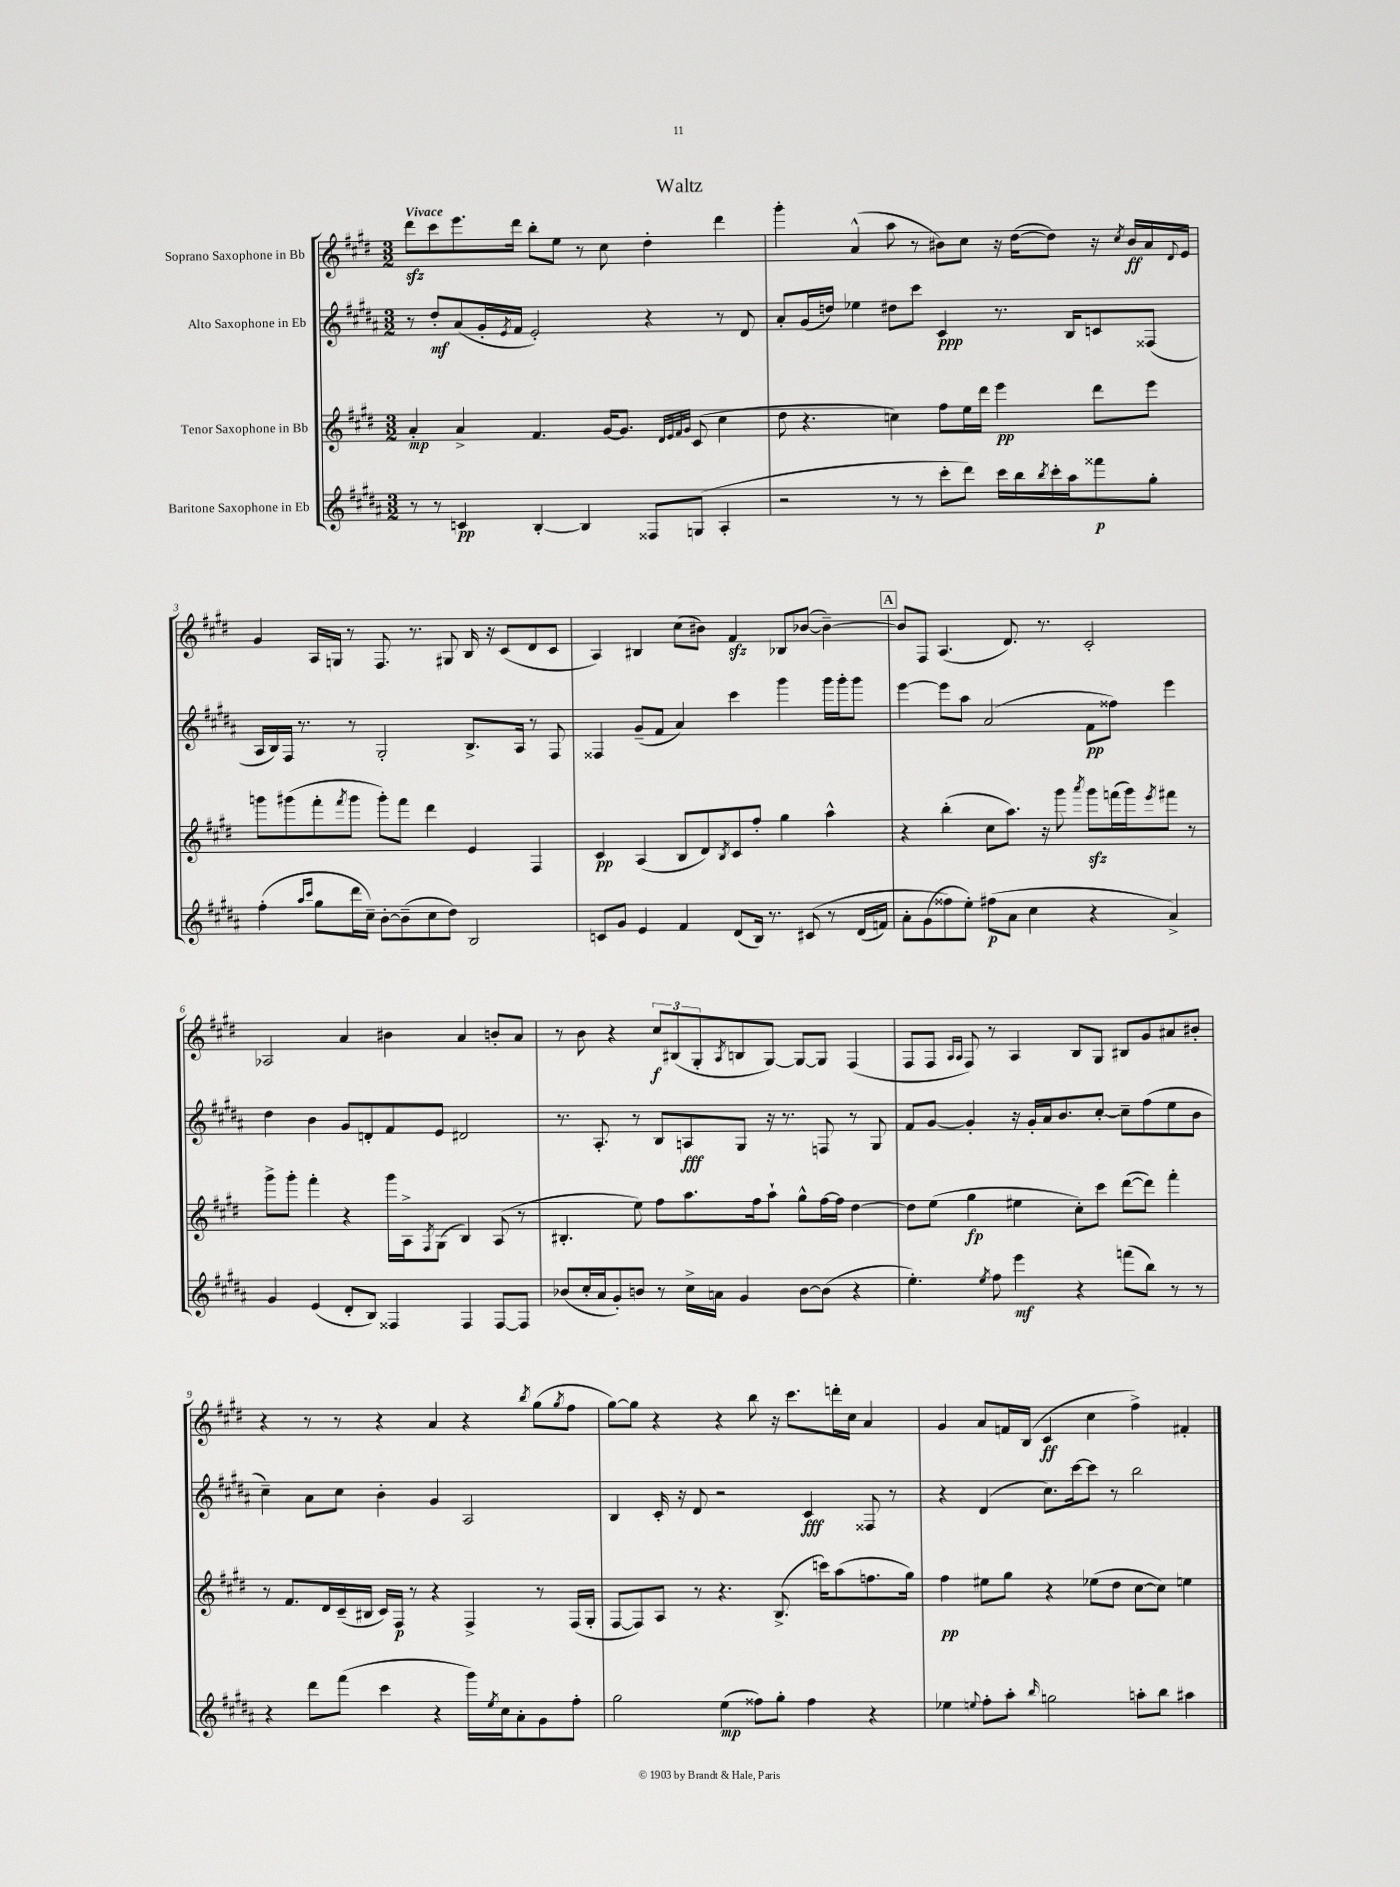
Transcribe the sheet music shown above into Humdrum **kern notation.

**kern	**kern	**kern	**kern
*staff4	*staff3	*staff2	*staff1
*clefG2	*clefG2	*clefG2	*clefG2
*k[f#c#g#d#a#]	*k[f#c#g#d#]	*k[f#c#g#d#a#]	*k[f#c#g#d#]
*M3/2	*M3/2	*M3/2	*M3/2
8r	4a'	8r	8ddd#
8r	.	8dd#'	8ccc#
4c	4a^	(8a#	8.eee
.	.	16g#'	.
.	.	8qe	.
.	.	16f#	16ddd#
[4B'	4.f#	2e')	8bb'
.	.	.	8ee
4B]	.	.	8r
.	[16g#	.	8cc#
.	8.g#]	.	.
8F##	.	4r	4dd#'
.	32qqd#	.	.
.	32qqe	.	.
.	32qqf#	.	.
.	32qqg#	.	.
(8G	(8c#	.	.
4A#'	4cc#	8r	4ddd#
.	.	8d#	.
=	=	=	=
2r	8dd#	8a#'	4ggg#'
.	4.r	(16g#	.
.	.	16dd)	.
.	.	4ee-	(4a^^
8r	4cc)	8dd#	8aa
8r	.	8ccc#	8r
8ccc#'	8ff#	4c#	8b#)
8ddd#)	16ee	.	8cc#
.	16ddd#	.	.
16ccc#	4eee	8.r	16r
16bb	.	.	([16dd#
8qbb	.	.	.
16ccc#'	.	.	8dd#])
16aa#	.	16B	.
8fff##	8ddd#	8c	16r
.	.	.	8qcc#
.	.	.	16b#
8gg#'	8eee	(8F##	16a
.	.	.	8qqd#
.	.	.	16e
=	=	=	=
(4ff#'	8ggg	16A#	4g#
.	.	16B)	.
.	(8ggg#	16F#	.
.	.	8.r	.
16qqaa#	.	.	.
16qqccc#	.	.	.
8gg#	8fff#'	.	16A
.	.	.	16G
.	8qfff#	.	.
16ddd#	8ggg#	8r	8r
16cc#~)	.	.	.
[8b'	8ggg#')	2G#'	8.F#
(8b~]	8fff#	.	.
.	.	.	8.r
8cc#	4ddd#	.	.
8dd#)	.	.	8G#
2B	4e	8.B^	16B
.	.	.	16r
.	.	.	(8c#
.	.	16A#	.
.	4F#	8r	8d#
.	.	8F#	8c#
=	=	=	=
8c	4c#	4F##	4A)
8g#	.	.	.
4e	(4A	(8g#~	4B#
.	.	8f#	.
4f#	8B	4a#)	(8cc#
.	8d#)	.	8b#)
.	8qB	.	.
(8d#	8c#	4ccc#	4f#
16B)	8ff#'	.	.
8.r	.	.	.
.	4gg#	4ggg#	8B-
&(8c#	.	.	([8b-
8r	4aa^^	16ggg#	4b-~_)
.	.	16ggg#'	.
(16d#	.	8ggg#	.
16f)	.	.	.
=	=	=	=
8a#'	4r	[4eee	8b-]
(8g#	.	.	8F#
8ff##&)	(4bb'	8eee]	(4.A
8ee')	.	8aa#	.
(8ff#	8cc#	(2a#	.
8a#	8.aa)	.	8.d#)
4cc#	.	.	.
.	16r	.	8.r
.	8ggg#	.	.
.	8qaaa	.	.
4r	8ggg#	8f#	2c#'
.	(16fff	8ff##)	.
.	16ggg#)	.	.
.	8qeee	.	.
4a#^)	8fff#	4eee	.
.	8r	.	.
=	=	=	=
4g#	8ggg#^	4dd#	2A-
.	8ggg#'	.	.
(4e	4fff#'	4b	.
8d#'	4r	8g#	4a
8B)	.	8d'	.
4F##	16ggg#	8f#	4b#
.	16A^	.	.
.	8qF#	.	.
.	(8G#	8e	.
4F##	4B)	2d#	4a
[8F##	(8A	.	8b'
8F##]	8r	.	8a
=	=	=	=
(8b-	4.B#'	8.r	8r
16cc#'	.	.	8b
16a#	.	8.A#'	.
8g#')	.	.	4r
8b	8ee)	8r	.
8r	8ff#	8B	12cc#
.	.	.	(12B#
16cc#^	8.aa	8A	.
.	.	.	12G#'
16a	.	.	.
.	.	.	8qA
4g#	.	8G#	8B
.	16ff#	.	.
.	8aa`	16r	[8G#)
.	.	8.r	.
[8b	8gg#^^	.	8G#_
(8b]	[16ff#	8F	8G#]
.	16ff#]	.	.
4r	[4dd#	8r	(4F#
.	.	8G#	.
=	=	=	=
4.ee')	8dd#]	8f#	8F#
.	(8ee	[8g#	8F#
.	.	.	16qqA
.	.	.	16qqA
.	4gg#	4g#']	8F#)
8qee	.	.	.
8ff#	.	.	8r
4eee	4ee#	16r	4A
.	.	16g#'	.
.	.	16a#	.
.	.	8.b	.
4r	8cc#')	.	8B
.	8ccc#	[8cc#'	8G#
(8fff	([8ddd#	8cc#~]	8B#
8bb)	8ddd#])	(8ff#	8g#
8r	4fff#'	8ee	8a#
8r	.	8b	8b#'
=	=	=	=
4r	8r	4cc#~)	4r
.	8.f#	.	.
8ddd#	.	8a#	8r
.	16d#	.	.
(8fff#	(16c#~	8cc#	8r
.	16B#	.	.
4ccc#	16c#)	4b'	4r
.	16F#	.	.
.	8r	.	.
4r	4r	4g#	4a
16ggg#)	4F#^	2A#	4r
8qee	.	.	.
16cc#	.	.	.
8a#'	.	.	.
.	.	.	8qbb
8g#	8r	.	(8gg#
.	.	.	8qgg#
8ff#'	(16F#	.	8ff#
.	16G#'	.	.
=	=	=	=
2gg#	[8F#	4B	[8gg#)
.	8F#])	.	8gg#]
.	8A	16c#'	4r
.	.	16r	.
.	8r	8d#	.
(4ee	4.r	2r	4r
8ff##)	.	.	8bb
8gg#'	(8.B^	.	16r
.	.	.	8.ccc#
4ff##	.	4c#	.
.	16ccc)	.	.
.	(8aa	.	16ddd'
.	.	.	16cc#
4r	8.ff	8F##	4a
.	.	8r	.
.	16gg#)	.	.
=	=	=	=
4ee-	4ff#	4r	4g#
8qqee	.	.	.
8ff#'	8ee#	(4d#	8a
8aa#'	8gg#	.	16f
.	.	.	(16B
16qqbb	.	.	.
2gg	4r	8.cc#)	4c#
.	.	[16ccc#	.
.	(8ee-	8ccc#]	4cc#
.	8dd#	8r	.
8aa'	[8cc#	2bb	4ff#^)
8bb	8cc#])	.	.
4aa#	4ee	.	4f#'
==	==	==	==
*-	*-	*-	*-
